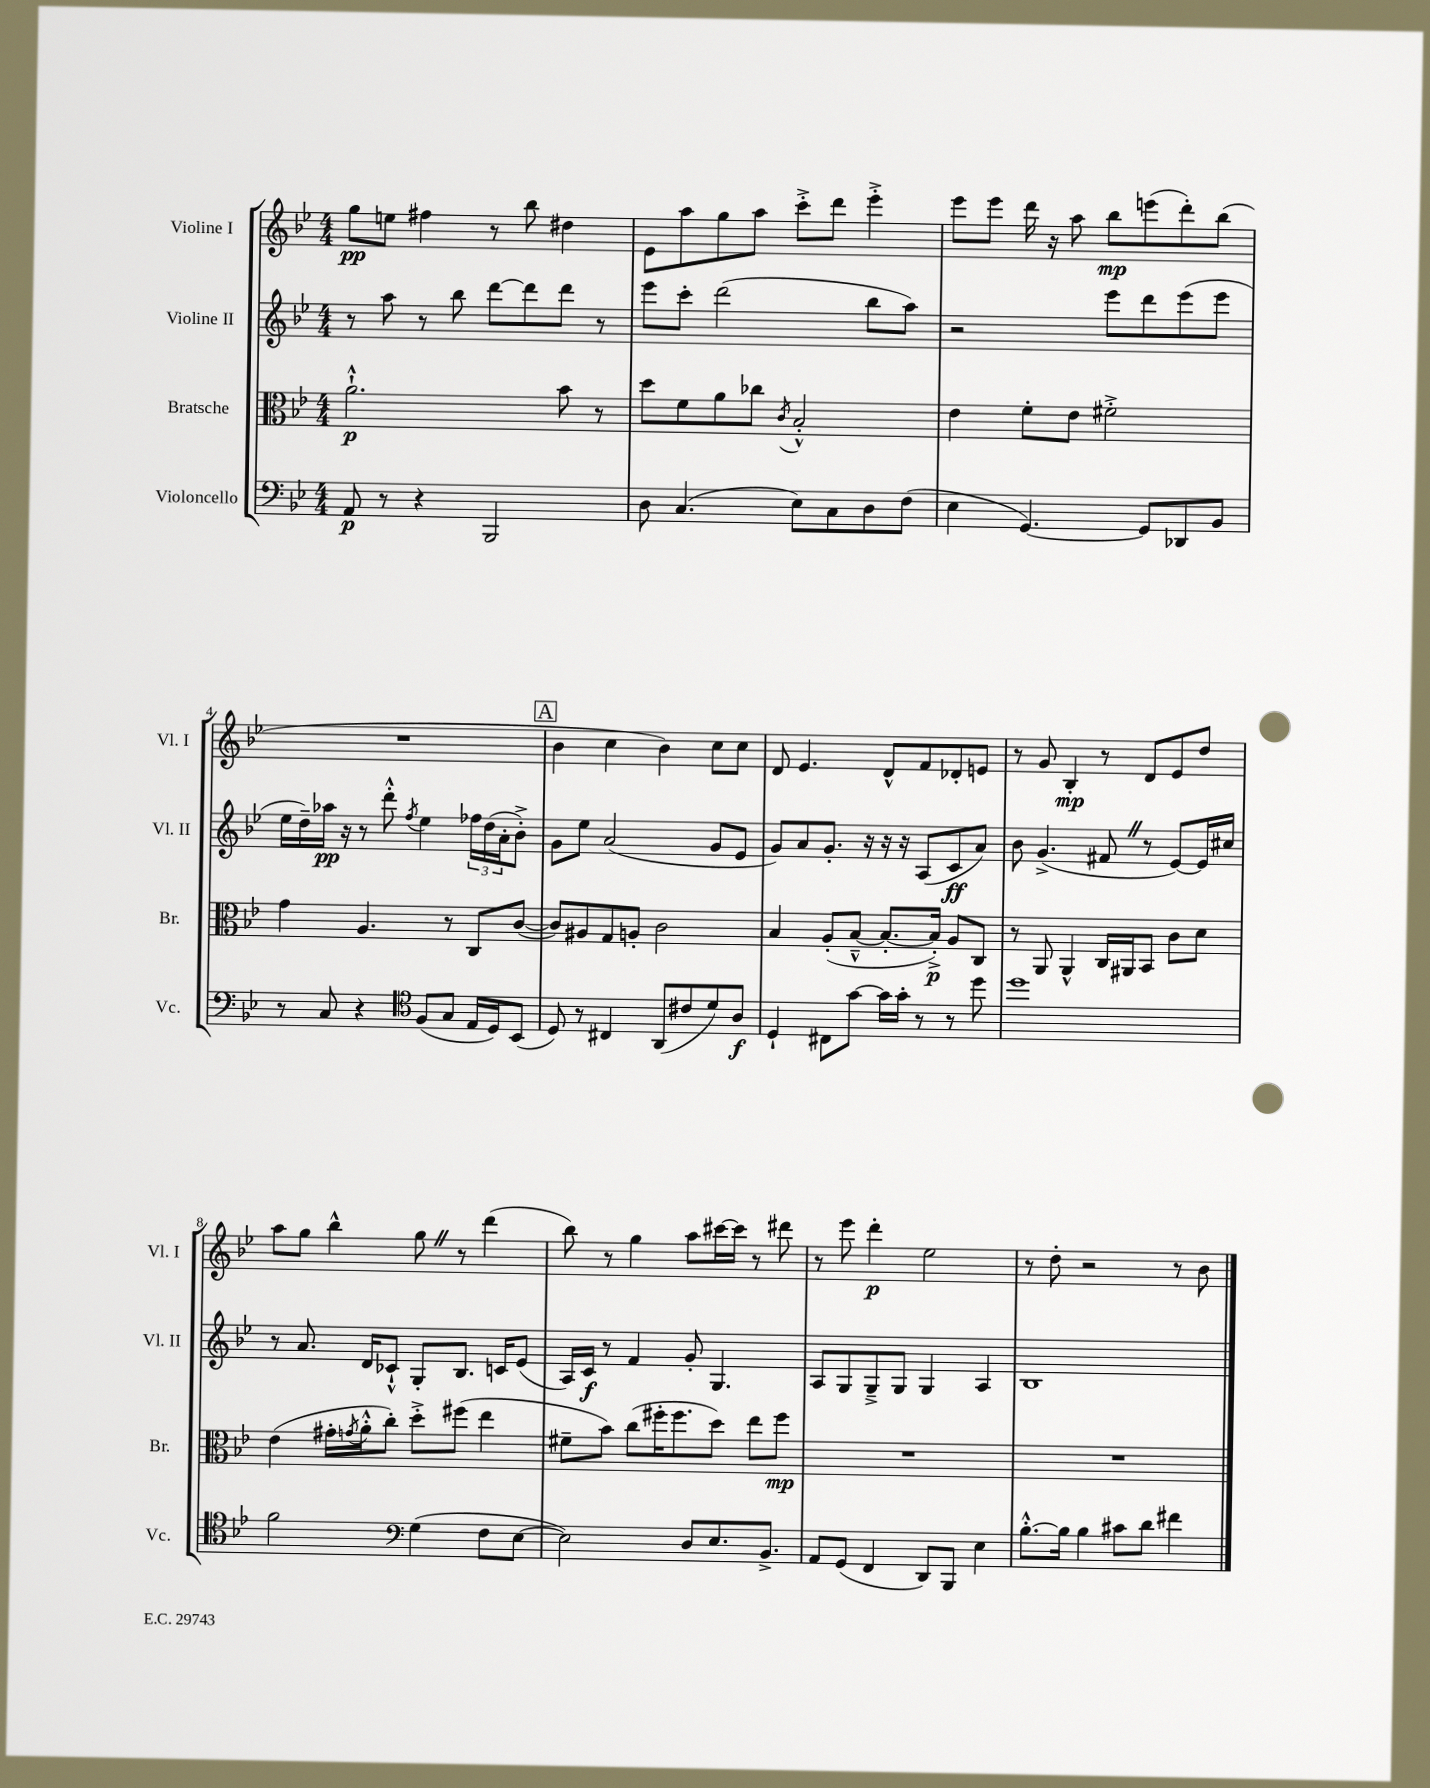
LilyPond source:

<<
\new StaffGroup <<
\new Staff = "s0" \with { instrumentName = "Violine I" shortInstrumentName = "Vl. I" } {
    \clef treble \key bes \major \numericTimeSignature \time 4/4
    g''8\pp e''8 fis''4 r8 bes''8 dis''4 |
    ees'8 a''8 g''8 a''8 c'''8-.-> d'''8 ees'''4-.-> |
    ees'''8 ees'''8 d'''16 r16 a''8 bes''8\mp e'''8( d'''8-.) bes''8( |
    R1 |
    \mark \markup { \box "A" } bes'4 c''4 bes'4) c''8 c''8 |
    d'8 ees'4. d'8-^ f'8 des'8-. e'8 |
    r8 g'8 bes4-.\mp r8 d'8 ees'8 d''8 |
    a''8 g''8 bes''4-^ g''8 \once \override BreathingSign.text = \markup { \musicglyph "scripts.caesura.straight" } \breathe r8 d'''4( |
    bes''8) r8 g''4 a''8 cis'''16~ cis'''16 r8 dis'''8 |
    r8 ees'''8 d'''4-.\p ees''2 |
    r8 d''8-. r2 r8 bes'8 \bar "|." |
}
\new Staff = "s1" \with { instrumentName = "Violine II" shortInstrumentName = "Vl. II" } {
    \clef treble \key bes \major \numericTimeSignature \time 4/4
    r8 a''8 r8 bes''8 d'''8~ d'''8 d'''8 r8 |
    ees'''8 c'''8-. d'''2( bes''8 a''8) |
    r2 ees'''8 d'''8 ees'''8( ees'''8 |
    ees''16 d''16--) aes''16\pp r16 r8 d'''8-.-^ \acciaccatura { f''8 } ees''4 \tuplet 3/2 { fes''16 d''16( a'16-. } bes'8-.->) |
    \mark \markup { \box "A" } g'8 ees''8 a'2( g'8 ees'8 |
    g'8) a'8 g'8.-. r16 r16 r16 a8( c'8\ff a'8) |
    bes'8 g'4.->( fis'8 \once \override BreathingSign.text = \markup { \musicglyph "scripts.caesura.straight" } \breathe r8 ees'8~) ees'16 cis''16 |
    r8 a'8. d'16 ces'8-!-^ g8-. bes8. c'16 ees'8( |
    a16) c'16\f r8 f'4 g'8-. g4. |
    a8 g8 g8---> g8 g4 a4 |
    bes1 \bar "|." |
}
\new Staff = "s2" \with { instrumentName = "Bratsche" shortInstrumentName = "Br." } {
    \clef alto \key bes \major \numericTimeSignature \time 4/4
    a'2.-!-^\p bes'8 r8 |
    d''8 f'8 a'8 ces''8 \acciaccatura { c'8 } bes2-.-^ |
    ees'4 f'8-. ees'8 fis'2-.-> |
    g'4 a4. r8 c8 c'8~( |
    \mark \markup { \box "A" } c'8) ais8 g8 a8-. c'2 |
    bes4 a8-.( bes8~---^ bes8.~-. bes16-.->\p) a8 c8 |
    r8 a,8 a,4-^ c16 ais,16 bes,8 c'8 d'8 |
    ees'4( gis'16-. \acciaccatura { g'8 } a'16-.-^ c''8-.) d''8-.-> fis''8( ees''4 |
    fis'8-- bes'8) c''8( fis''16-. fis''8. d''8) ees''8 fis''8\mp |
    R1 |
    R1 \bar "|." |
}
\new Staff = "s3" \with { instrumentName = "Violoncello" shortInstrumentName = "Vc." } {
    \clef bass \key bes \major \numericTimeSignature \time 4/4
    a,8\p r8 r4 bes,,2 |
    d8 c4.( ees8) c8 d8 f8( |
    ees4 g,4.~) g,8 des,8 bes,8 |
    r8 c8 r4 \clef tenor f8( g8 ees16 d16) bes,8( |
    \mark \markup { \box "A" } d8) r8 cis4 a,8( cis'8 d'8) a8\f |
    d4-! cis8 g'8~ g'16 g'16-. r8 r8 d''8 |
    d''1 |
    f'2 \clef bass g4( f8 ees8~ |
    ees2) d8 ees8. bes,8.-> |
    a,8 g,8( f,4 d,8) bes,,8 ees4 |
    bes8.~-.-^ bes16 bes4 cis'8 d'8 fis'4 \bar "|." |
}
>>
>>
